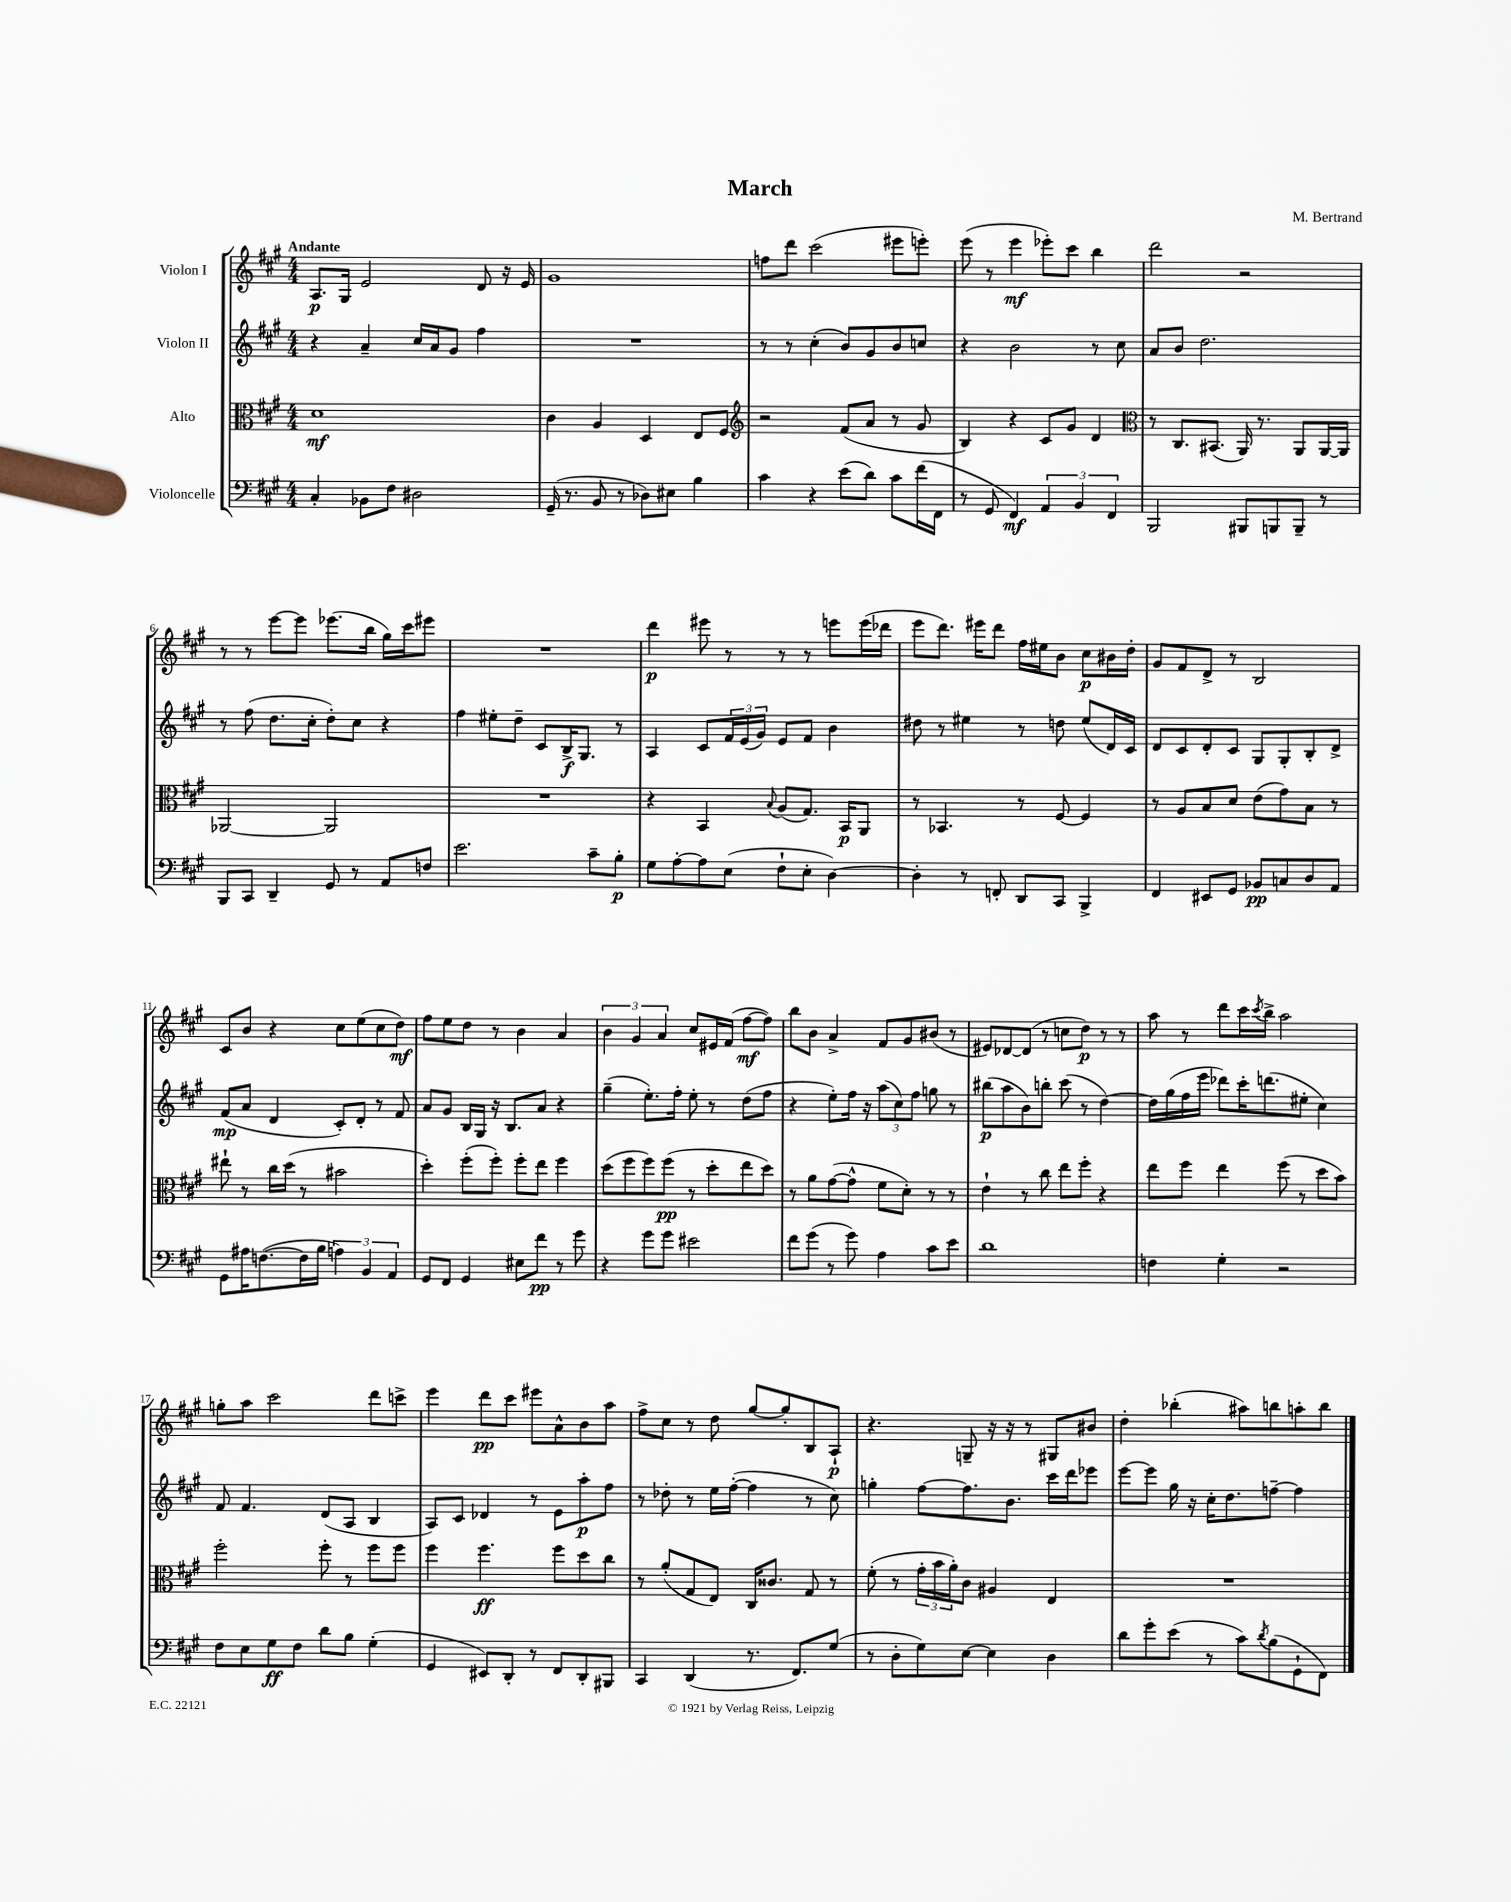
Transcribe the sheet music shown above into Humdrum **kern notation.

**kern	**kern	**kern	**kern
*staff4	*staff3	*staff2	*staff1
*clefF4	*clefC3	*clefG2	*clefG2
*k[f#c#g#]	*k[f#c#g#]	*k[f#c#g#]	*k[f#c#g#]
*M4/4	*M4/4	*M4/4	*M4/4
4C#'	1d	4r	8.A
.	.	.	16G#
8BB-	.	4a~	2e
8F#	.	.	.
2D#	.	16cc#	.
.	.	16a	.
.	.	8g#	.
.	.	4ff#	8d
.	.	.	16r
.	.	.	16e
=	=	=	=
(16GG#~	4c#	1r	1g#
8.r	.	.	.
8BB	4A	.	.
8r	.	.	.
8D-)	4D	.	.
8E#	.	.	.
4B	8E	.	.
.	8F#	.	.
=	=	=	=
*	*clefG2	*	*
4c#	2r	8r	8ff
.	.	8r	8ddd
4r	.	(4cc#'	(2ccc#
(8e	(8f#	8b)	.
8d)	8a	8g#	.
8c#	8r	8b	8eee#
(16f#	8g#	8cc	8eee')
16FF#	.	.	.
=	=	=	=
8r	4B)	4r	(8eee
8GG#	.	.	8r
4FF#)	4r	2b	4eee
6AA	8c#	.	8eee-')
.	8g#	.	8ccc#
6BB	.	.	.
.	4d	8r	4bb
6FF#	.	.	.
.	.	8cc#	.
=	=	=	=
*	*clefC3	*	*
2BBB	8r	8a	2ddd
.	8.C#	8b	.
.	.	2.dd	.
.	(8.BB#	.	.
8BBB#	16AA)	.	2r
.	8.r	.	.
8BBB	.	.	.
8BBB~	8AA	.	.
8r	[16AA	.	.
.	16AA]	.	.
=	=	=	=
8BBB	[2AA-	8r	8r
8CC#	.	(8ff#	8r
4DD~	.	8.dd	[8eee
.	.	.	8eee]
.	.	16cc#'	.
8GG#	2AA-]	8dd')	(8.eee-
8r	.	8cc#	.
.	.	.	16bb
8AA	.	4r	16gg#)
.	.	.	16ccc#
8F	.	.	8eee#
=	=	=	=
2.e	1r	4ff#	1r
.	.	8ee#'	.
.	.	8dd~	.
.	.	8c#	.
.	.	16B^	.
.	.	8.G#	.
8c#~	.	.	.
8B'	.	8r	.
=	=	=	=
8G#	4r	4A	4ddd
[8A'	.	.	.
8A]	4BB	8c#	8eee#
(8E	.	24f#	8r
.	.	(24e	.
.	.	24g#)	.
.	8qqB	.	.
8F#`	(8A	8e	8r
8E'	8.G#)	8f#	8r
[4D)	.	4b	8eee
.	16BB	.	.
.	8AA	.	(16eee
.	.	.	16ddd-
=	=	=	=
4D']	8r	8dd#	8eee
.	4.BB-	8r	8.ddd)
8r	.	4ee#	.
.	.	.	16eee#
8FF'	.	.	8ddd
8DD	8r	8r	16ff#
.	.	.	16ee#
8CC#	[8F#	8dd	8b
4BBB^	4F#]	(8ee#	8cc#
.	.	16d)	16b#
.	.	16c#	16dd'
=	=	=	=
4FF#	8r	8d	8g#
.	8A	8c#	8f#
8EE#	8B	8d'	8d^
8GG#	8d	8c#	8r
8BB-	(8e	8G#	2B
8C	8g#)	8G#'	.
8D	8B	8B'	.
8AA	8r	8d^	.
=	=	=	=
8GG#	8ee#`	(8f#	8c#
16A#	8r	8a	8b
([8.F	.	.	.
.	16cc#	4d	4r
.	(16dd	.	.
16F]	8r	.	.
16B	.	.	.
6A)	2b#	8c#')	8cc#
.	.	8d'	(8ee
6BB	.	.	.
.	.	8r	8cc#
6AA	.	.	.
.	.	8f#	8dd)
=	=	=	=
8GG#	4dd')	8a	8ff#
8FF#	.	8g#	8ee
4GG#	(8ff#'	16B	8dd
.	.	16G#	.
.	8ff#')	16r	8r
.	.	8.B	.
8E#	8ff#'	.	4b
8f#	8ee	8a	.
8r	4ff#	4r	4a
8g#	.	.	.
=	=	=	=
4r	(8dd	(4gg#~	6b
.	8ff#	.	.
.	.	.	6g#
8g#	8ff#)	8.ee')	.
.	.	.	6a
8g#	(8ff#	.	.
.	.	16ff#'	.
2e#	8r	8ee'	8cc#
.	8dd'	8r	16e#
.	.	.	(16f#
.	8ee	(8dd	[8ff#
.	8dd)	8ff#	8ff#])
=	=	=	=
8f#	8r	4r	8bb
(8g#	8a	.	8b
8r	([8g#	8ee')	4a^
8g#)	8g#^^]	16ff#	.
.	.	16r	.
4A	8f#	(12aa	8f#
.	.	12cc#)	.
.	8d')	.	8g#
.	.	12ff#	.
8c#	8r	8gg	(8b#
8e	8r	8r	8r
=	=	=	=
1d	4e`	(8bb#	8e#)
.	.	8aa	[8d-
.	8r	8b)	(8d-]
.	8cc#	8bb'	8r
.	8ee	(8ccc#	8cc
.	8ff#'	8r	8dd)
.	4r	[4dd)	8r
.	.	.	8r
=	=	=	=
4F	8ee	16dd]	8aa
.	.	(16gg#	.
.	8ff#	16ff#	8r
.	.	16eee	.
4G#'	4ee	8ddd-)	8ddd
.	.	16ccc#'	16ccc#
.	.	.	8qccc#
.	.	(8.ddd	16bb^
2r	(8ff#	.	2aa
.	8r	8ee#'	.
.	8dd	4cc#)	.
.	8b)	.	.
=	=	=	=
8F#	2ff#'	8f#	8gg'
8E	.	4.f#	8aa
8G#	.	.	2ccc#
8F#	.	.	.
8d	8ff#'	(8d	.
8B	8r	8A	.
(4G#'	8ff#	4B	8ddd
.	8ff#	.	8ccc^
=	=	=	=
4GG#	4ff#	8A)	4eee
.	.	8c#	.
8EE#)	4.ff#	4d-	8ddd
8DD'	.	.	8ccc#
8r	.	8r	8eee#
8FF#	8ff#	8e	8a^^
8DD'	8dd	8aa'	8b
8BBB#	8cc#	8ff#	8aa
=	=	=	=
4CC#	8r	8r	8ff#^
.	(8a'	8dd-'	8cc#
(4DD	8G#	8r	8r
.	8E)	16ee	8dd
.	.	([16ff#'	.
8.r	16C#	4ff#]	[8gg#
.	8.c##	.	.
.	.	.	8gg#']
8.FF#)	.	.	.
.	8G#	8r	8B
(8G#	8r	8cc#)	8A`
=	=	=	=
8r	(8f#'	4gg'	4.r
8D'	8r	.	.
8G#)	24g#'	[8ff#	.
.	24b	.	.
.	24a')	.	.
[8E	8c#	8.ff#]	8G~
4E]	4A#	.	16r
.	.	8.b	16r
.	.	.	8r
4D	4E	16ccc#	8G#
.	.	16ddd	.
.	.	8eee-	8b#
=	=	=	=
8d	1r	[8eee	4dd'
8g#'	.	8eee]	.
(8e	.	16gg#	(4bb-'
.	.	16r	.
8r	.	16cc#'	.
.	.	8.dd	.
8c#)	.	.	8aa#)
8qd	.	.	.
(8B	.	[8ff~	8bb
8GG#`	.	4ff]	8aa'
8FF#)	.	.	8bb
==	==	==	==
*-	*-	*-	*-
